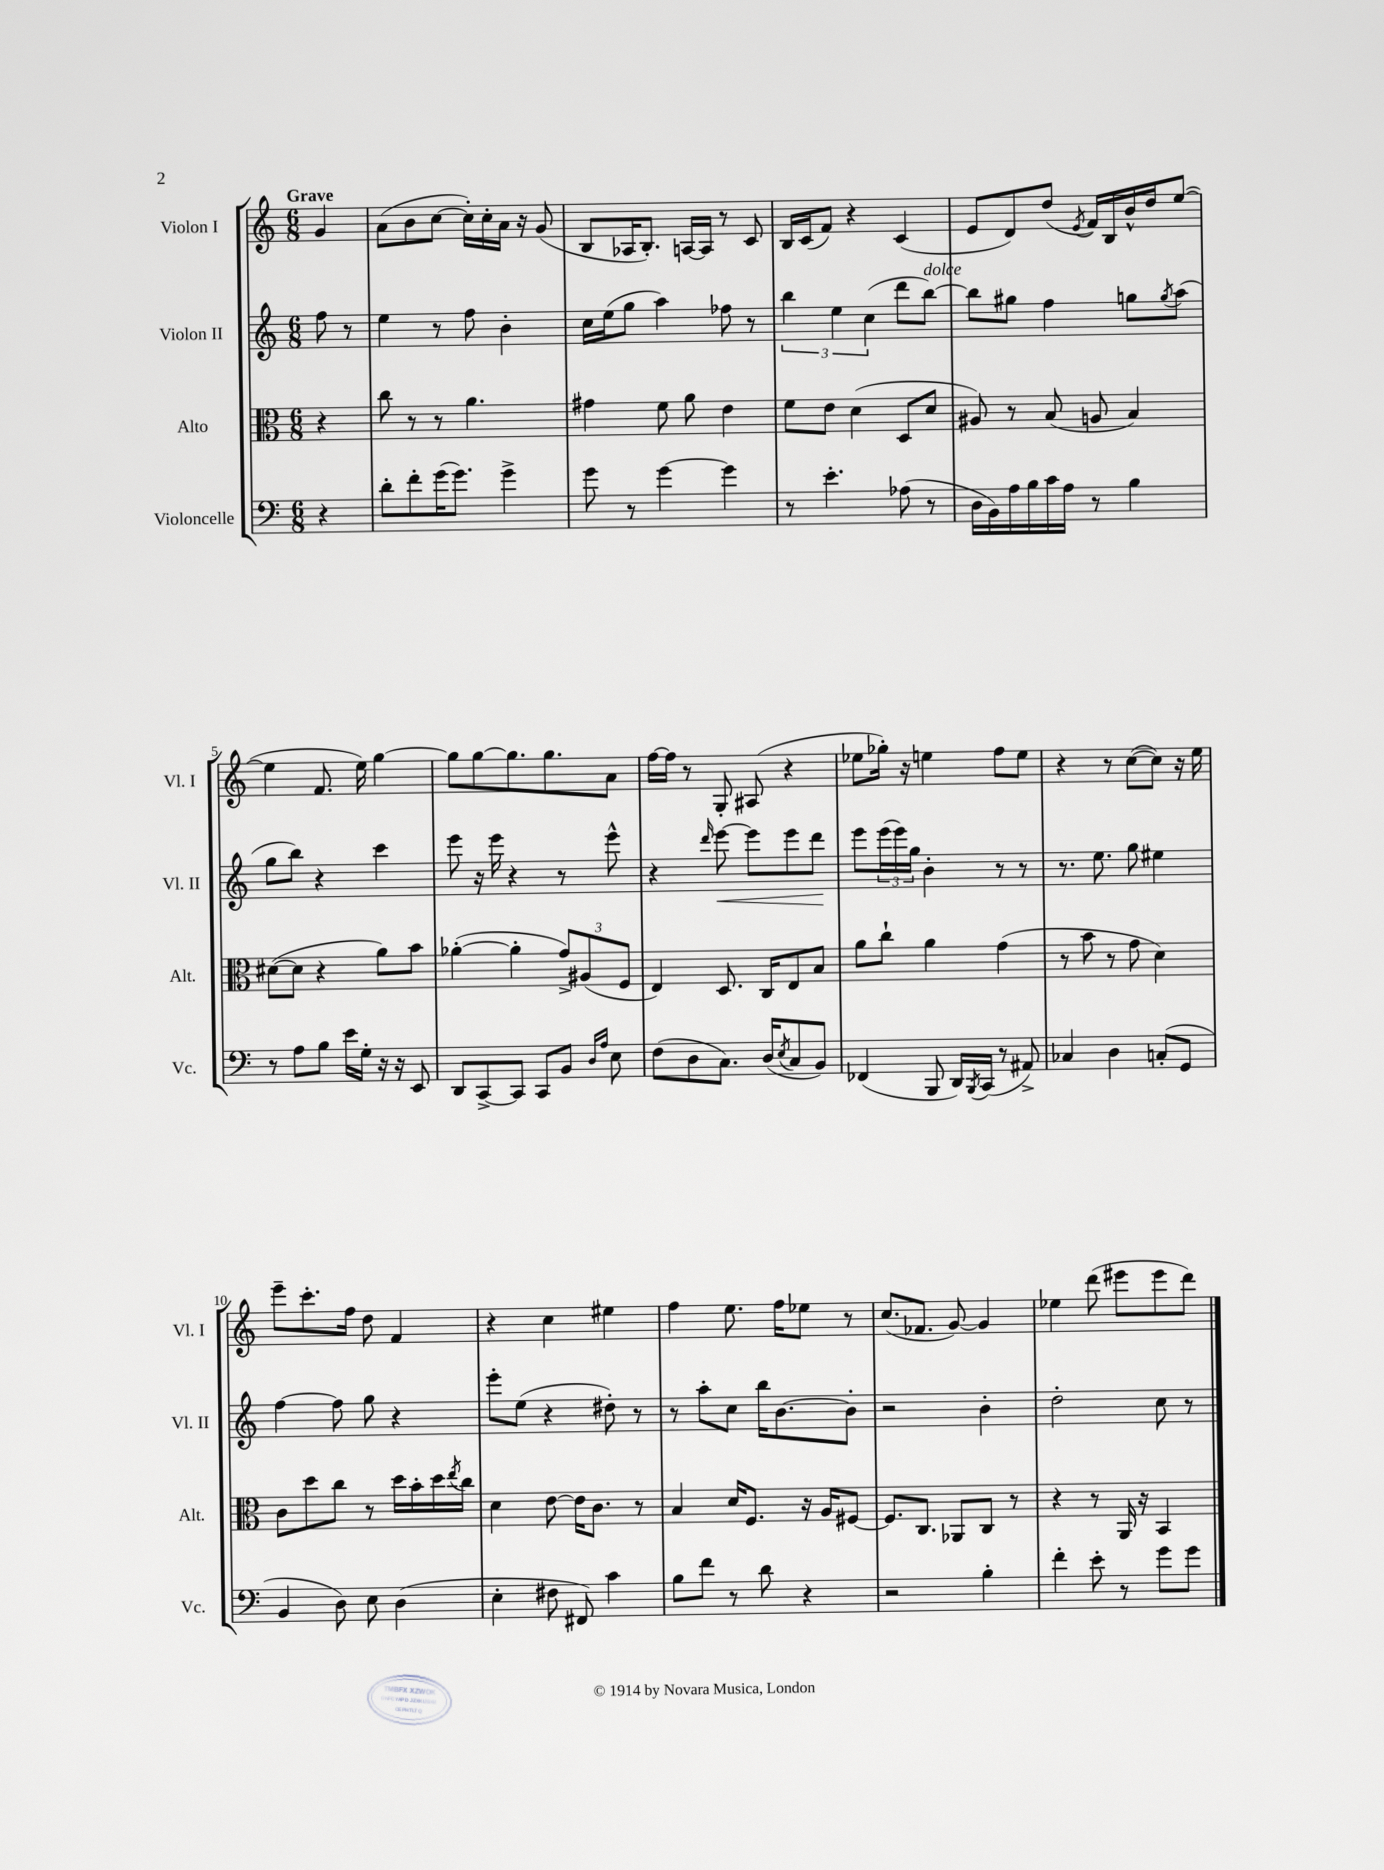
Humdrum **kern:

**kern	**kern	**kern	**dynam	**kern
*part4	*part3	*part2	*part2	*part1
*staff4	*staff3	*staff2	*staff2	*staff1
*I"Violoncelle	*I"Alto	*I"Violon II	*	*I"Violon I
*I'Vc.	*I'Alt.	*I'Vl. II	*	*I'Vl. I
*clefF4	*clefC3	*clefG2	*	*clefG2
*k[]	*k[]	*k[]	*	*k[]
*M6/8	*M6/8	*M6/8	*	*M6/8
=	=	=	=	=
!	!	!	!	!LO:TX:a:B:t=Grave
4r	4r	8ff\	.	4g/
.	.	8r	.	.
=1	=1	=1	=1	=1
8d'\L	8cc\	4ee\	.	(8a\L
8f'\	8r	.	.	8b\
(16g\K	8r	8r	.	[8cc\J
8.g\J)	.	.	.	.
.	4.a\	8ff\	.	16cc'\LL])
.	.	.	.	16cc'\
4g^\	.	4b'\	.	16a\JJ
.	.	.	.	16r
.	.	.	.	(8g/
=2	=2	=2	=2	=2
8g\	4g#X\	16cc\LL	.	8B/L
.	.	(16ee\J	.	.
8r	.	8gg\J	.	16A-X/K
.	.	.	.	8.B'/J)
[4g\	8f\	4aa\)	.	.
.	8a\	.	.	[16An/LL
.	.	.	.	16A/JJ]
4g\]	4e\	8ff-X\	.	8r
.	.	8r	.	8c/
=3	=3	=3	=3	=3
8r	8f\L	6bb\	.	16B/LL
.	.	.	.	(16c/J
4.e'\	8e\J	.	.	8f/J)
.	.	6ee\	.	.
.	(4d\	.	.	4r
.	.	(6cc\	.	.
(8A-X\	8D/L	8ddd\L	.	(4c/
!	!	!LO:TX:a:i:t=dolce	!	!
8r	8d/J	[8bb\J)	.	.
=4	=4	=4	=4	=4
16D\LL	8A#X/)	8bb\L]	.	8e/L
16BB\)	.	.	.	.
16A\	8r	8gg#X\J	.	8d/)
16B\	.	.	.	.
16c\	(8B/	4ff\	.	(8dd/J
16A\JJ	.	.	.	.
.	.	.	.	8qe/
8r	8An/	.	.	16f/LL)
.	.	.	.	16B/
4B\	4B/)	8ggn\L	.	16b^^/
.	.	.	.	16dd/J
.	.	8qgg/	.	.
.	.	(8aa\J	.	([8ee/J
!!LO:LB:g=z
=5	=5	=5	=5	=5
8r	([8d#X\L	8gg\L	.	4ee\]
8A\L	8d#\J]	8bb\J)	.	.
8B\J	4r	4r	.	8.f/
16e\LL	.	.	.	.
16G'\JJ	.	.	.	16ee\)
16r	8a\L)	4ccc\	.	[4gg\
16r	.	.	.	.
8EE/	8b\J	.	.	.
=6	=6	=6	=6	=6
8DD/L	([4a-X'\	8eee\	.	8gg\L]
[8CC^/	.	16r	.	[8gg\
.	.	16eee\	.	.
8CC/J]	4a-'\]	4r	.	8.gg\]
8CC/L	.	.	.	.
.	.	.	.	8.gg\
8BB/J	12g^/L)	8r	.	.
.	(12A#X/	.	.	.
16qqD/LL	.	.	.	.
16qqA/JJ	.	.	.	.
8E\	.	8eee^^\	.	8a\J
.	12F/J	.	.	.
=7	=7	=7	=7	=7
(8F\L	4E/)	4r	.	[16ff\LL
.	.	.	.	16ff\JJ]
8D\	.	.	.	8r
.	.	16qqddd/	.	.
!	!	!	!LO:HP:b	!
8.C\J)	8.D/	[8eee\	<	8G'/
.	.	8eee\L]	.	(8A#X/
(16D/KL	16C/KL	.	.	.
8qE/	.	.	.	.
8C/	8E/	8eee\	.	4r
8BB/J)	8B/J	8ddd\J	.	.
.	.	.	[	.
=8	=8	=8	=8	=8
(4FF-X/	8a\L	8eee\L	.	8ee-X\L
.	8cc`\J	(24eee\L	.	16gg-X'\Jk)
.	.	24eee\)	.	.
.	.	.	.	16r
.	.	24gg\JJ	.	.
8BBB/	4a\	4b'\	.	4een\
16DD/LL)	.	.	.	.
8qBBB/	.	.	.	.
(16CC/JJ	.	.	.	.
8r	(4g\	8r	.	8ff\L
8AA#X^/)	.	8r	.	8ee\J
=9	=9	=9	=9	=9
4C-X/	8r	8.r	.	4r
.	8b\	.	.	.
.	.	8.ee\	.	.
4D\	8r	.	.	8r
.	8g\	8gg\	.	([8cc\L
(8Cn'/L	4d\)	4ee#X\	.	8cc\J])
8GG/J	.	.	.	16r
.	.	.	.	16ee\
!!LO:LB:g=z
=10	=10	=10	=10	=10
4BB/	8c\L	[4ff\	.	8eee~\L
.	8dd\	.	.	8.ccc'\
8D\)	8cc\J	8ff\]	.	.
.	.	.	.	16ff\Jk
8E\	8r	8gg\	.	8dd\
(4D\	16dd\LL	4r	.	4f/
.	16b'\	.	.	.
.	16dd\	.	.	.
.	8qee/	.	.	.
.	16cc\JJ	.	.	.
=11	=11	=11	=11	=11
4E'\	4d\	8eee'\L	.	4r
.	.	(8ee\J	.	.
8F#X\	[8e\	4r	.	4cc\
8FF#X/)	16e\KL]	.	.	.
.	8.c\J	.	.	.
4c\	.	8dd#X'\)	.	4ee#X\
.	8r	8r	.	.
=12	=12	=12	=12	=12
8B\L	4B/	8r	.	4ff\
8f\J	.	8aa'\L	.	.
8r	16d/KL	8cc\J	.	8.ee\
.	8.F/J	.	.	.
8d\	.	16bb\KL	.	.
.	.	[8.b\	.	16ff\KL
4r	16r	.	.	8ee-X\J
.	16A/KL	.	.	.
.	[8F#X/J	8b'\J]	.	8r
=13	=13	=13	=13	=13
2r	8.F#/L]	2r	.	(8.cc/L
.	8.C/J	.	.	8.f-X/J
.	8AA-X/L	.	.	[8g/)
4B'\	8C/J	4b'\	.	4g/]
.	8r	.	.	.
=14	=14	=14	=14	=14
4f'\	4r	2dd'\	.	4ee-X\
8e'\	8r	.	.	(8ddd\
8r	16AA/	.	.	8eee#X\L
.	16r	.	.	.
8g\L	4BB/	8cc\	.	8eee#\
8g\J	.	8r	.	8ddd\J)
==	==	==	==	==
*-	*-	*-	*-	*-
